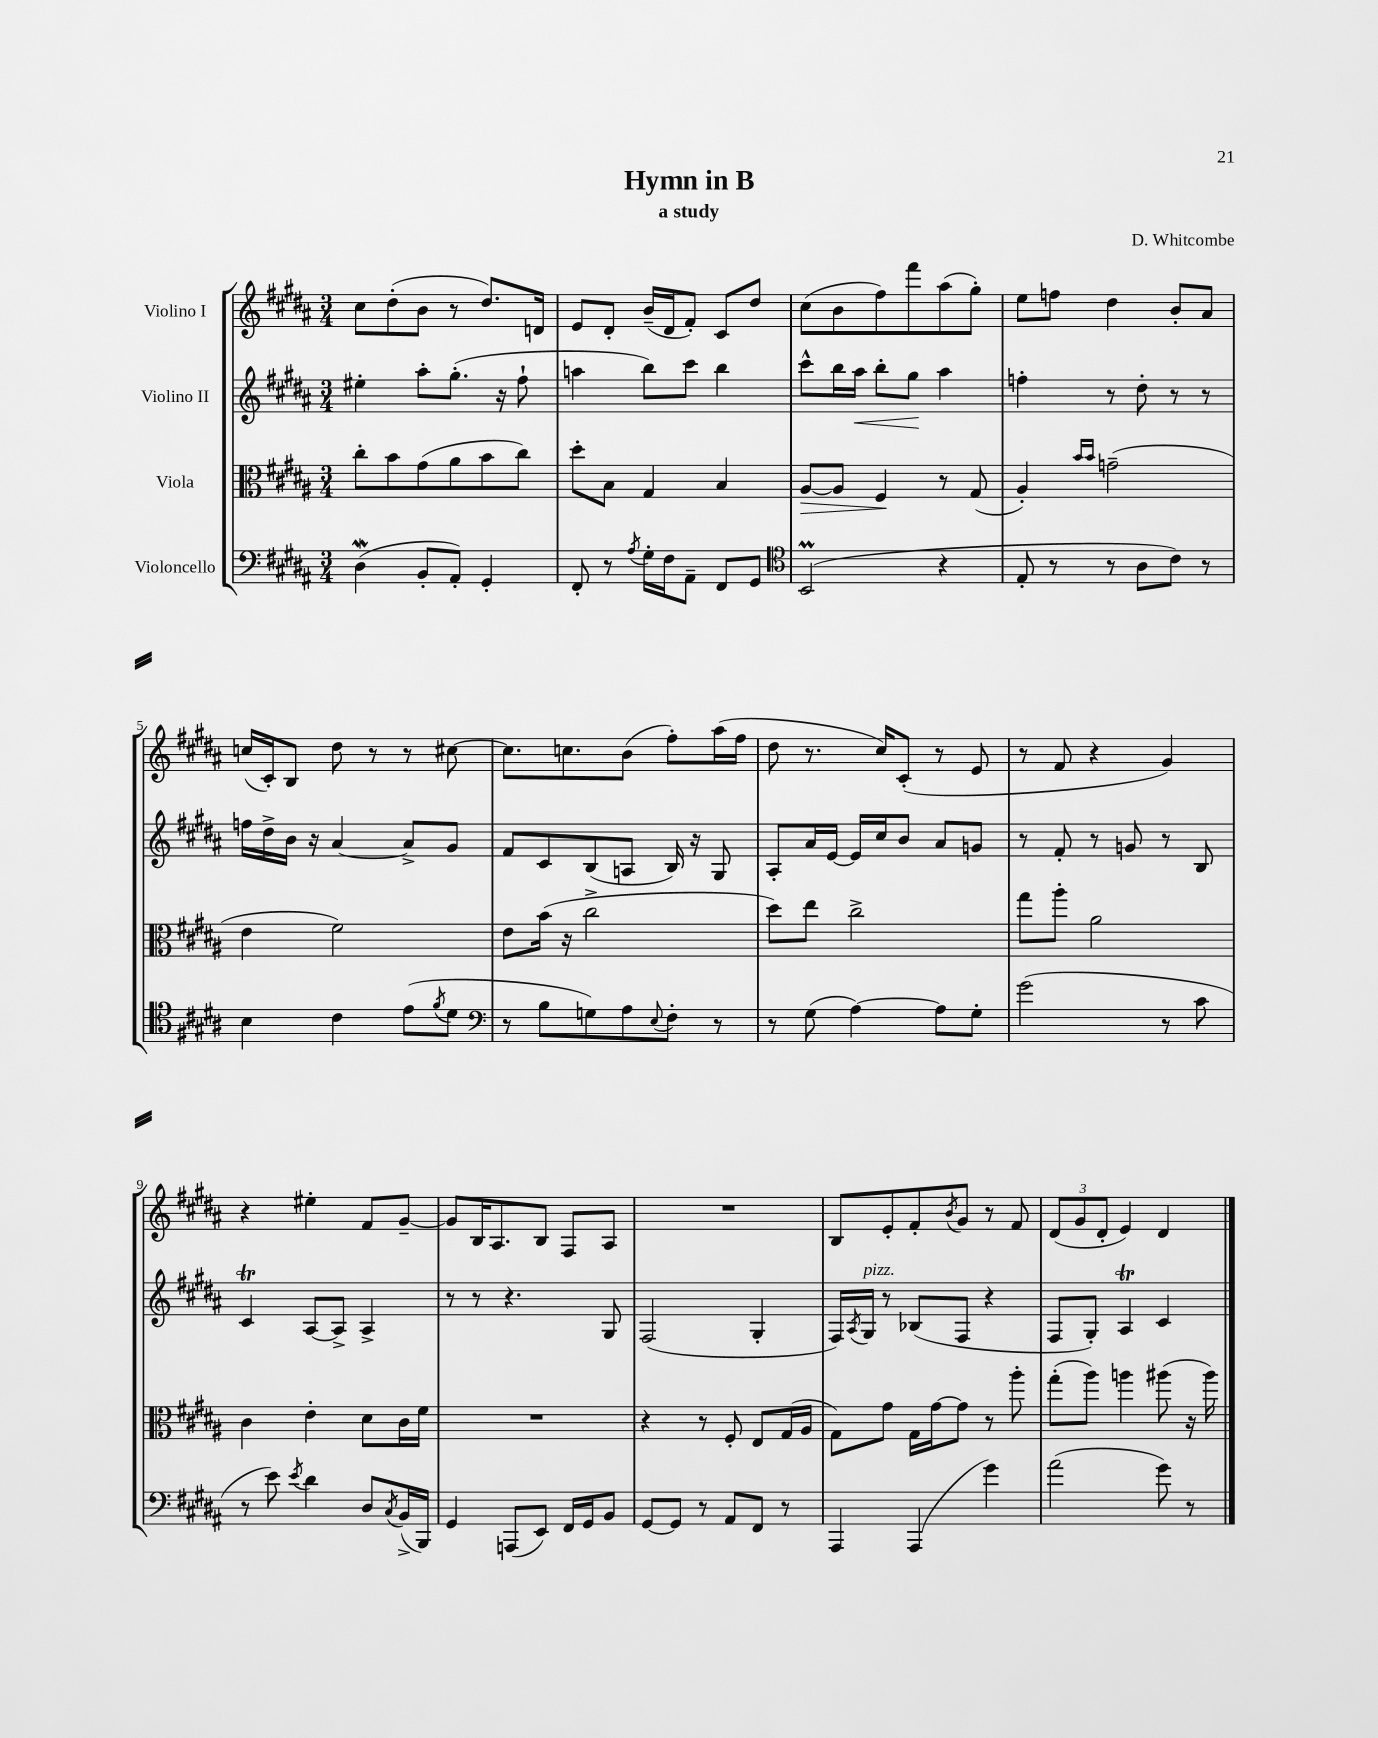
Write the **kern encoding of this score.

**kern	**kern	**dynam	**kern	**dynam	**kern
*part4	*part3	*part3	*part2	*part2	*part1
*staff4	*staff3	*staff3	*staff2	*staff2	*staff1
*I"Violoncello	*I"Viola	*	*I"Violino II	*	*I"Violino I
*clefF4	*clefC3	*	*clefG2	*	*clefG2
*k[f#c#g#d#a#]	*k[f#c#g#d#a#]	*	*k[f#c#g#d#a#]	*	*k[f#c#g#d#a#]
*M3/4	*M3/4	*	*M3/4	*	*M3/4
=1	=1	=1	=1	=1	=1
(4D#W\	8cc#'\L	.	4ee#X'\	.	8cc#\L
.	8b\	.	.	.	(8dd#'\
8BB'/L	(8g#\	.	8aa#'\L	.	8b\J
8AA#'/J)	8a#\	.	(8.gg#'\J	.	8r
4GG#'/	8b\	.	.	.	8.dd#/L)
.	.	.	16r	.	.
.	8cc#\J)	.	8ff#`\	.	.
.	.	.	.	.	16dn/Jk
=2	=2	=2	=2	=2	=2
8FF#'/	8dd#'\L	.	4aan\	.	8e/L
8r	8B\J	.	.	.	8d#'/J
8qA#/	.	.	.	.	.
16G#'\LL	4G#/	.	8bb\L)	.	(16b~/LL
16F#\J	.	.	.	.	16d#/J
8AA#~\J	.	.	8ccc#\J	.	8f#'/J)
8FF#/L	4B/	.	4bb\	.	8c#/L
8GG#/J	.	.	.	.	8dd#/J
=3	=3	=3	=3	=3	=3
*clefC4	*	*	*	*	*
!	!	!LO:HP:b	!	!	!
(2BBM/	[8A#/L	>	8ccc#^^\L	.	(8cc#\L
.	8A#/J]	.	16bb\L	.	8b\
!	!	!	!	!LO:HP:b	!
.	.	.	16aa#\JJ	<	.
.	4F#/	.	8bb'\L	.	8ff#\)
.	.	.	8gg#\J	.	8fff#\
4r	8r	]	4aa#\	[	(8aa#\
.	(8G#/	.	.	.	8gg#'\J)
=4	=4	=4	=4	=4	=4
8E'/	4A#'/)	.	4ffn'\	.	8ee\L
8r	.	.	.	.	8ffn\J
.	16qqb/LL	.	.	.	.
.	16qqb/JJ	.	.	.	.
8r	(2gn~\	.	8r	.	4dd#\
8A#\L	.	.	8dd#'\	.	.
8c#\J)	.	.	8r	.	8b'/L
8r	.	.	8r	.	8a#/J
!!LO:LB:g=z
=5	=5	=5	=5	=5	=5
4B\	4e\	.	16ffn\LL	.	(16ccn/LL
.	.	.	16dd#^\	.	16c#'/J)
.	.	.	16b\JJ	.	8B/J
.	.	.	16r	.	.
4c#\	2f#\)	.	[4a#/	.	8dd#\
.	.	.	.	.	8r
(8e\L	.	.	8a#^/L]	.	8r
8qf#/	.	.	.	.	.
8d#\J	.	.	8g#/J	.	[8cc#X\
=6	=6	=6	=6	=6	=6
*clefF4	*	*	*	*	*
8r	8e\L	.	8f#/L	.	8.cc#\L]
8B\L	(16b\Jk	.	8c#/	.	.
.	16r	.	.	.	8.ccn\
8Gn\)	2cc#^\	.	(8B/	.	.
8A#\	.	.	8An/J	.	(8b\J
8qqE/	.	.	.	.	.
8F#'\J	.	.	16B/)	.	8ff#'\L)
.	.	.	16r	.	.
8r	.	.	8G#/	.	(16aa#\L
.	.	.	.	.	16ff#\JJ
=7	=7	=7	=7	=7	=7
8r	8dd#\L)	.	8A#'/L	.	8dd#\
(8G#\	8ee\J	.	16a#/L	.	8.r
.	.	.	[16e/JJ	.	.
[4A#\)	2cc#^\	.	16e/LL]	.	.
.	.	.	16cc#/J	.	16cc#/KL)
.	.	.	8b/J	.	(8c#'/J
8A#\L]	.	.	8a#/L	.	8r
8G#'\J	.	.	8gn/J	.	8e/
=8	=8	=8	=8	=8	=8
(2g#\	8gg#\L	.	8r	.	8r
.	8aa#'\J	.	8f#'/	.	8f#/
.	2a#\	.	8r	.	4r
.	.	.	8gn/	.	.
8r	.	.	8r	.	4g#/)
8c#\	.	.	8B/	.	.
!!LO:LB:g=z
=9	=9	=9	=9	=9	=9
8r	4c#\	.	4c#T/	.	4r
8e\)	.	.	.	.	.
8qe/	.	.	.	.	.
4d#\	4e'\	.	[8A#/L	.	4ee#X'\
.	.	.	8A#^/J]	.	.
8D#/L	8d#\L	.	4A#^/	.	8f#/L
8qC#/	.	.	.	.	.
(16BB^/L	16c#\L	.	.	.	[8g#~/J
16BBB/JJ)	16f#\JJ	.	.	.	.
=10	=10	=10	=10	=10	=10
4GG#/	2.r	.	8r	.	8g#/L]
.	.	.	8r	.	16B/K
.	.	.	.	.	8.A#/
(8AAAn/L	.	.	4.r	.	.
8EE/J)	.	.	.	.	8B/J
16FF#/LL	.	.	.	.	8F#/L
16GG#/J	.	.	.	.	.
8BB/J	.	.	8G#/	.	8A#/J
=11	=11	=11	=11	=11	=11
[8GG#/L	4r	.	(2F#/	.	2.r
8GG#/J]	.	.	.	.	.
8r	8r	.	.	.	.
8AA#/L	8F#'/	.	.	.	.
8FF#/J	8E/L	.	4G#'/	.	.
8r	(16G#/L	.	.	.	.
.	16A#/JJ	.	.	.	.
=12	=12	=12	=12	=12	=12
4AAA#/	8G#\L)	.	16F#/LL)	.	8B/L
.	.	.	8qA#/	.	.
!	!	!	!LO:TX:a:i:t=pizz.	!	!
.	.	.	16G#/JJ	.	.
.	8g#\J	.	8r	.	8e'/
(4AAA#/	16G#\LL	.	(8B-X/L	.	8f#'/
.	[16g#\J	.	.	.	.
.	.	.	.	.	8qb/
.	8g#\J]	.	8F#/J	.	8g#/J
4g#\)	8r	.	4r	.	8r
.	8aa#'\	.	.	.	8f#/
=13	=13	=13	=13	=13	=13
(2a#\	(8gg#'\L	.	8F#/L	.	(12d#/L
.	.	.	.	.	12g#/
.	8aa#\J)	.	8G#'/J)	.	.
.	.	.	.	.	12d#'/J
.	4aan\	.	4A#t/	.	4e/)
8g#\)	(8aa#X\	.	4c#/	.	4d#/
8r	16r	.	.	.	.
.	16aa#\)	.	.	.	.
==	==	==	==	==	==
*-	*-	*-	*-	*-	*-
